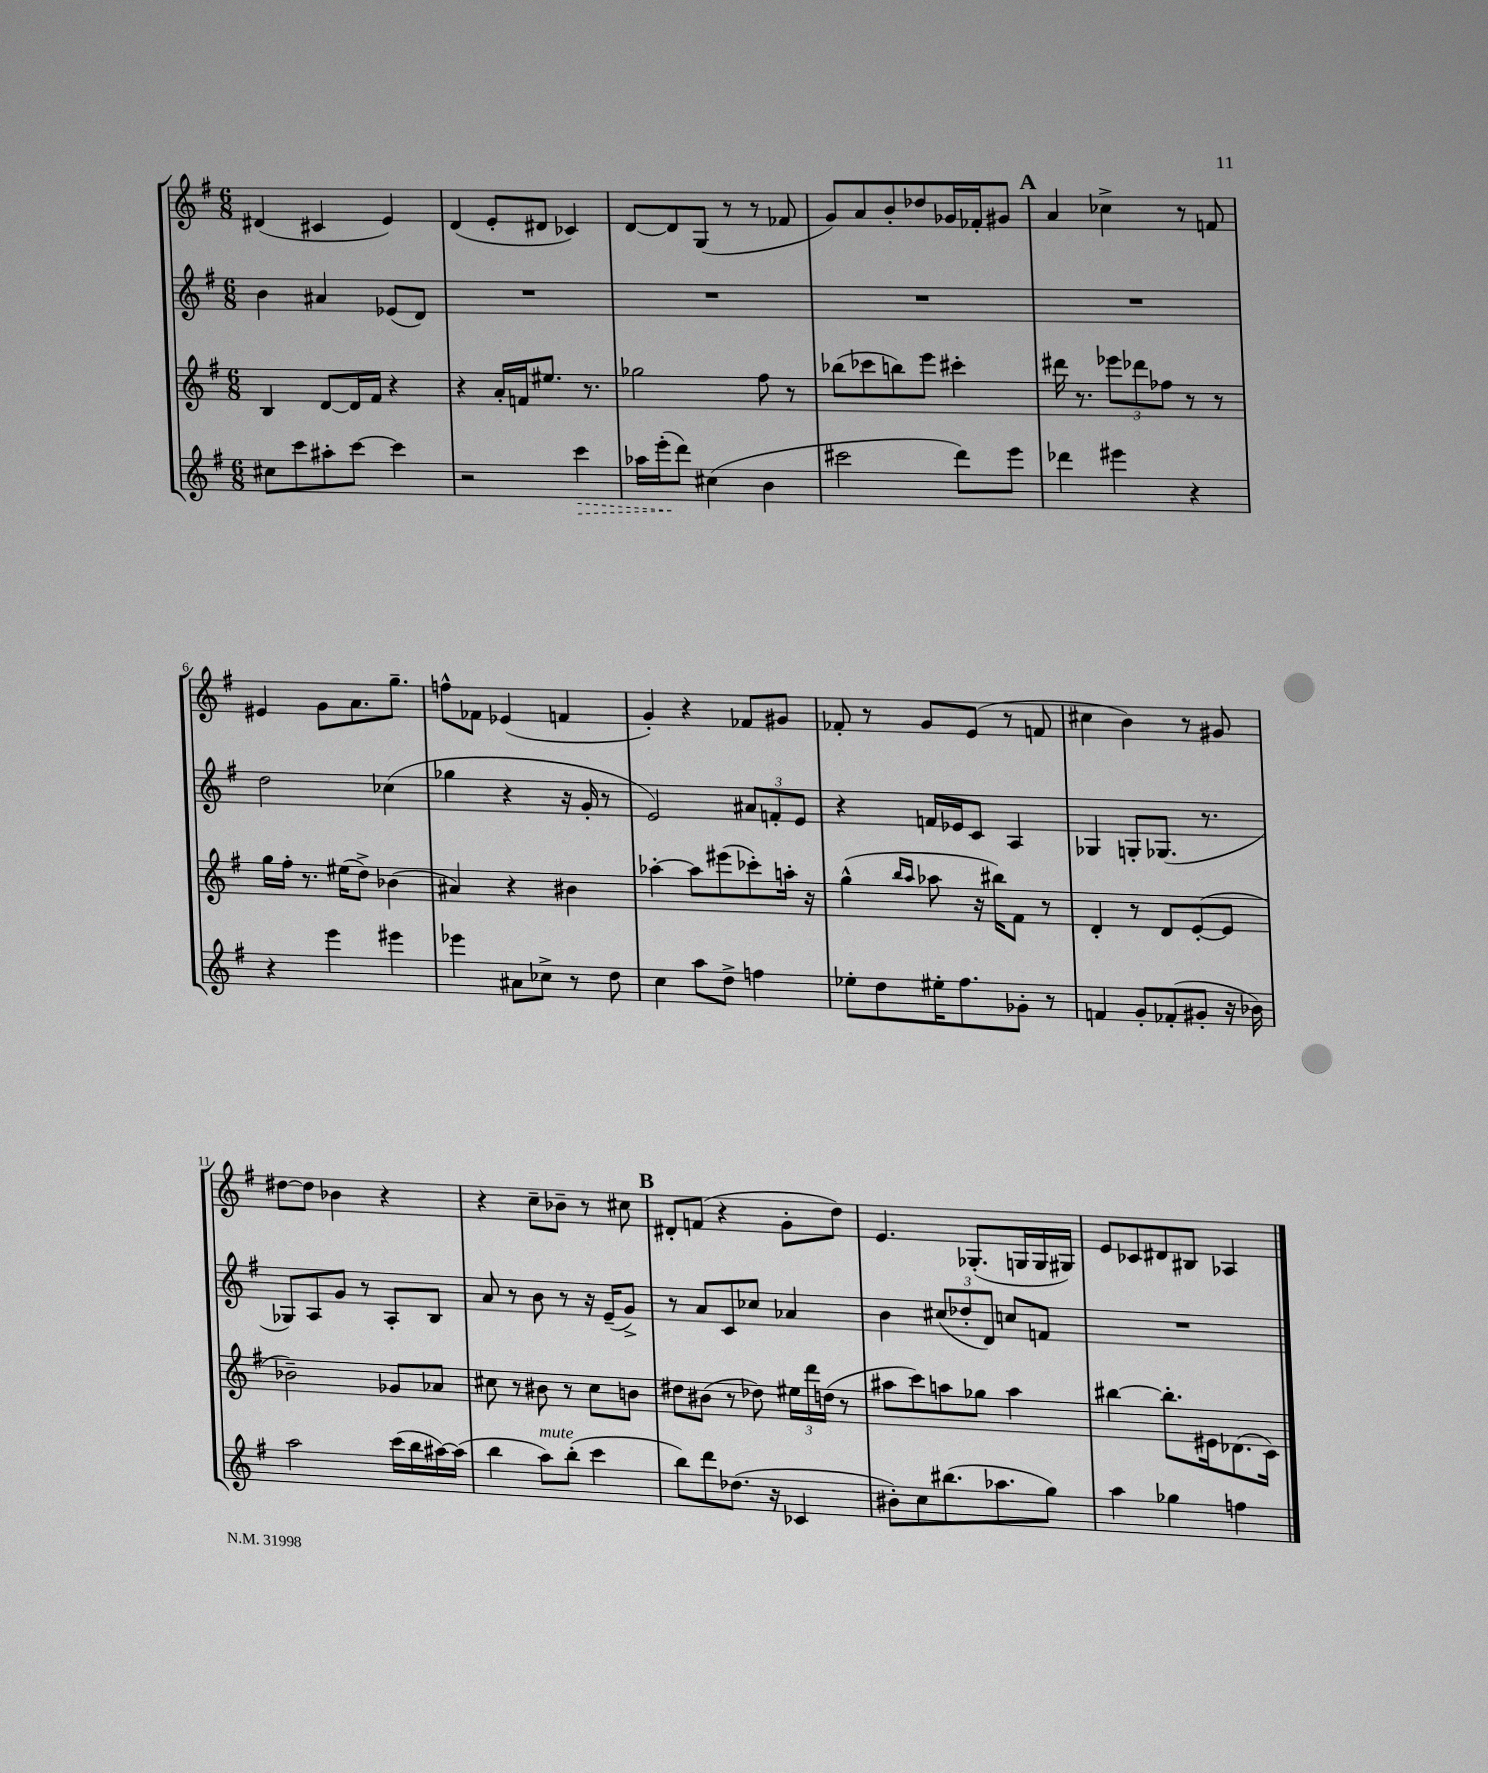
<<
\new StaffGroup <<
\new Staff = "s0" {
    \clef treble \key g \major \numericTimeSignature \time 6/8
    \autoBeamOff dis'4( cis'4 e'4) |
    d'4( e'8[-. dis'8] ces'4) |
    d'8[~ d'8 g8]( r8 r8 fes'8 |
    g'8[) a'8 b'8-. des''8 ges'16 fes'16-. gis'8] |
    \mark \markup { \bold "A" } a'4 ces''4-> r8 f'8 |
    eis'4 g'8[ a'8. g''8.]-- |
    f''8[-^ fes'8] ees'4( f'4 |
    g'4-.) r4 fes'8[ gis'8] |
    fes'8-. r8 g'8[ e'8]( r8 f'8 |
    cis''4 b'4) r8 gis'8 |
    dis''8[~ dis''8] bes'4 r4 |
    r4 c''8[-- bes'8]-- r8 cis''8 |
    \mark \markup { \bold "B" } dis'8[-. f'8]( r4 g'8[-. d''8]) |
    e'4. ges8.[-.( g16 g16 gis16]) |
    e'8[ ces'8 dis'8 bis8] aes4 \bar "|." |
}
\new Staff = "s1" {
    \clef treble \key g \major \numericTimeSignature \time 6/8
    \autoBeamOff b'4 ais'4 ees'8[( d'8]) |
    R2. |
    R2. |
    R2. |
    \mark \markup { \bold "A" } R2. |
    d''2 ces''4( |
    ges''4 r4 r16 g'16-. r8 |
    e'2) \tuplet 3/2 { ais'8[ f'8-. e'8] } |
    r4 f'16[ ees'16 c'8] a4 |
    ges4 g8[-. ges8.]( r8. |
    ges8[) a8 g'8] r8 a8[-. b8] |
    a'8 r8 b'8 r8 r16 e'16[--( g'8]->) |
    \mark \markup { \bold "B" } r8 a'8[ c'8 ces''8] aes'4 |
    b'4 \tuplet 3/2 { cis''8[( des''8-. d'8]) } c''8[ f'8] |
    R2. \bar "|." |
}
\new Staff = "s2" {
    \clef treble \key g \major \numericTimeSignature \time 6/8
    \autoBeamOff b4 d'8[~ d'16 fis'16] r4 |
    r4 a'16[-. f'16 eis''8.] r8. |
    ges''2 fis''8 r8 |
    bes''8[( ces'''8 b''8) e'''8] cis'''4-. |
    \mark \markup { \bold "A" } dis'''16 r8. \tuplet 3/2 { ees'''8[ des'''8 fes''8] } r8 r8 |
    g''16[ fis''16]-. r8. eis''16[( d''8]->) bes'4( |
    ais'4) r4 bis'4 |
    aes''4~-. aes''8[ eis'''8( ces'''8-.) a''16]-. r16 |
    g''4-^( \grace { b''16[ a''16] } aes''8 r16 bis''16[) fis'8] r8 |
    d'4-. r8 d'8[ e'8~-.( e'8] |
    bes'2--) ges'8[ aes'8] |
    cis''8 r8 bis'8 r8 cis''8[ b'8] |
    \mark \markup { \bold "B" } dis''8[ bis'8]( r8 des''8) \tuplet 3/2 { eis''16[ d'''16 d''16]( } r8 |
    ais''8[ c'''8) a''8 ges''8] a''4 |
    bis''4~ bis''8.[-. eis'16 des'8.( c'16]) \bar "|." |
}
\new Staff = "s3" {
    \clef treble \key g \major \numericTimeSignature \time 6/8
    \autoBeamOff cis''8[ c'''8 ais''8-. c'''8]~ c'''4 |
    r2 \once \override Hairpin.style = #'dashed-line c'''4\> |
    aes''16[ e'''16-.\!( d'''8]) cis''4( b'4 |
    cis'''2 d'''8[) e'''8] |
    \mark \markup { \bold "A" } des'''4 eis'''4 r4 |
    r4 e'''4 eis'''4 |
    ees'''4 ais'8[ ces''8]-> r8 d''8 |
    c''4 a''8[ d''8]-> f''4 |
    ees''8[-. d''8 eis''16-. fis''8. ges'8]-. r8 |
    f'4 g'8[-. fes'8-.( gis'8]-. r16 bes'16) |
    a''2 c'''16[( b''16 ais''16~) ais''16]( |
    b''4 a''8[^\markup { \italic "mute" }) b''8]-.( c'''4 |
    \mark \markup { \bold "B" } b''8[) d'''8 des''8.]( r16 ces'4 |
    bis'8[-.) c''8 bis''8.( aes''8. g''8]) |
    a''4 ges''4 f''4 \bar "|." |
}
>>
>>
